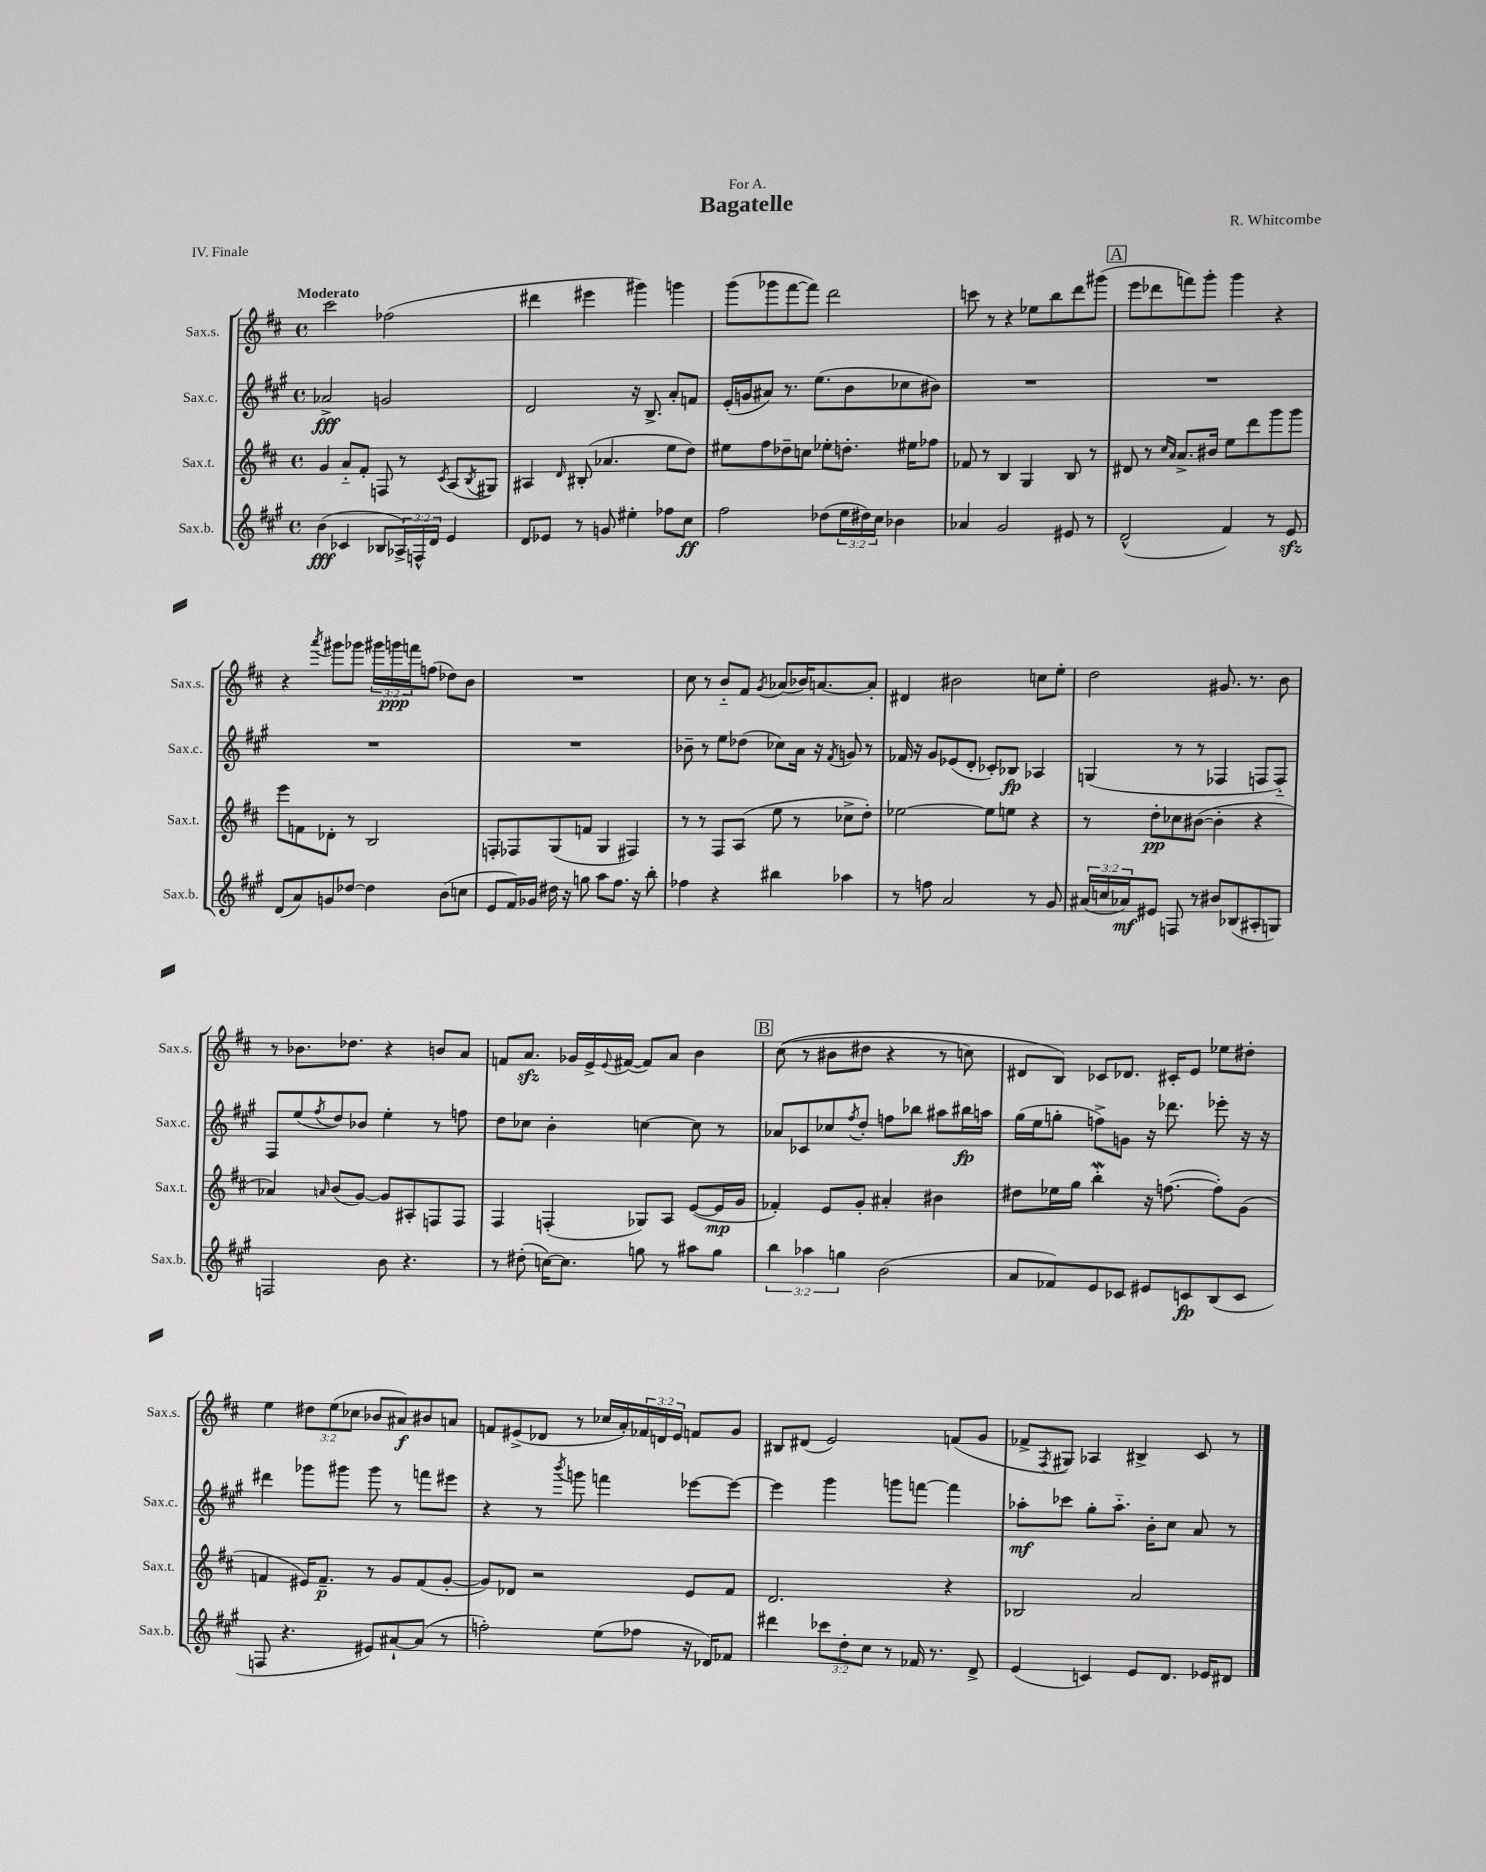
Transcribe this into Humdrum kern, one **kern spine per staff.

**kern	**dynam	**kern	**dynam	**kern	**dynam	**kern	**dynam
*part4	*part4	*part3	*part3	*part2	*part2	*part1	*part1
*staff4	*staff4	*staff3	*staff3	*staff2	*staff2	*staff1	*staff1
*I"Sax.b.	*	*I"Sax.t.	*	*I"Sax.c.	*	*I"Sax.s.	*
*I'Sax.b.	*	*I'Sax.t.	*	*I'Sax.c.	*	*I'Sax.s.	*
*clefG2	*	*clefG2	*	*clefG2	*	*clefG2	*
*k[f#c#g#]	*	*k[f#c#]	*	*k[f#c#g#]	*	*k[f#c#]	*
*M4/4	*	*M4/4	*	*M4/4	*	*M4/4	*
*met(c)	*	*met(c)	*	*met(c)	*	*met(c)	*
=1	=1	=1	=1	=1	=1	=1	=1
!	!	!	!	!	!	!LO:TX:a:B:t=Moderato	!
(4b\	fff	4g/	.	2a-X^/	fff	2ccc#\	.
4c-X/	.	8a/L	.	.	.	.	.
.	.	8f#'/J	.	.	.	.	.
8B-X/L	.	8Fn/	.	2gn/	.	(2ff-X\	.
24A-X^/L)	.	8r	.	.	.	.	.
24Fn^^/	.	.	.	.	.	.	.
24d/JJ	.	.	.	.	.	.	.
.	.	8qc#/	.	.	.	.	.
4e/	.	(8A/L	.	.	.	.	.
.	.	8qB/	.	.	.	.	.
.	.	8G#X/J)	.	.	.	.	.
=2	=2	=2	=2	=2	=2	=2	=2
8d/L	.	4A#X/	.	2d/	.	4ddd#X\	.
8e-X/J	.	.	.	.	.	.	.
.	.	16qqd/	.	.	.	.	.
8r	.	(8B#X'/	.	.	.	4eee#X\	.
8gn/	.	4.a-X/	.	.	.	.	.
4ee#X'\	.	.	.	16r	.	4ggg#X\)	.
.	.	.	.	8.B^/	.	.	.
8ff-X\L	.	8ee\L	.	8a'/L	.	4gggn\	.
8cc#\J	ff	8dd\J)	.	8fn/J	.	.	.
=3	=3	=3	=3	=3	=3	=3	=3
2ff#\	.	8ee#X\L	.	(16e'/LL	.	(8ggg\L	.
.	.	.	.	16gn/J	.	.	.
.	.	8ff#\	.	8a#X/J)	.	8ggg-X\	.
.	.	8dd-X~\	.	8.r	.	[8fff#\	.
.	.	8ccn\J	.	.	.	8fff#\J])	.
.	.	.	.	(8.ee\L	.	.	.
(8dd-X\L	.	8ee-X'\L	.	.	.	2ddd\	.
24ee\L	.	8.ddn'\J	.	8b\	.	.	.
24dd#X\)	.	.	.	.	.	.	.
24cc#\JJ	.	.	.	.	.	.	.
4b-X\	.	.	.	8cc-X\	.	.	.
.	.	16ee#X\KL	.	.	.	.	.
.	.	8ff-X\J	.	8b#X\J)	.	.	.
=4	=4	=4	=4	=4	=4	=4	=4
4a-X/	.	8f-X/	.	1r	.	8cccn\	.
.	.	8r	.	.	.	8r	.
2g#/	.	4B/	.	.	.	4r	.
.	.	4G/	.	.	.	8ee-X\L	.
.	.	.	.	.	.	8bb\	.
8e#X/	.	8B/	.	.	.	8ddd\	.
8r	.	8r	.	.	.	(8ggg#X\J	.
!!LO:REH:place=s1:t=A
=5	=5	=5	=5	=5	=5	=5	=5
(2d^^/	.	8d#X/	.	1r	.	8eee\L	.
.	.	8r	.	.	.	8ddd-X\	.
.	.	16qqcc#/LL	.	.	.	.	.
.	.	16qqa/JJ	.	.	.	.	.
.	.	8.a^/L	.	.	.	8fffn\)	.
.	.	.	.	.	.	8ggg'\J	.
.	.	16b#X/Jk	.	.	.	.	.
4f#/)	.	8ee\L	.	.	.	4ggg\	.
.	.	8ddd\	.	.	.	.	.
8r	.	8ggg\	.	.	.	4r	.
8ezz/	.	8ggg\J	.	.	.	.	.
!!LO:LB:g=z
=6	=6	=6	=6	=6	=6	=6	=6
(8d/L	.	8eee\L	.	1r	.	4r	.
8a/)	.	8fn\	.	.	.	.	.
.	.	.	.	.	.	8qaaa/	.
8gn/	.	8d-X'\J	.	.	.	8ggg#X\L	.
[8dd-X/J	.	8r	.	.	.	8ggg-X\J	.
4dd-\]	.	2B/	.	.	.	24ggg#X\LL	.
.	.	.	.	.	.	24gggn\	ppp
.	.	.	.	.	.	24fffn\J	.
.	.	.	.	.	.	(8ffn\J	.
(8b\L	.	.	.	.	.	8dd-X\L)	.
8ccn\J	.	.	.	.	.	8b\J	.
=7	=7	=7	=7	=7	=7	=7	=7
8e/L	.	8Fn'/L	.	1r	.	1r	.
16f#/L)	.	8F-X/	.	.	.	.	.
16g-X/JJ	.	.	.	.	.	.	.
16dd#X\	.	(8G/	.	.	.	.	.
16r	.	.	.	.	.	.	.
8ggn\	.	8fn/J	.	.	.	.	.
8aa\L	.	4G/	.	.	.	.	.
8.ff#\J	.	.	.	.	.	.	.
.	.	4F#X/)	.	.	.	.	.
16r	.	.	.	.	.	.	.
8bb'\	.	.	.	.	.	.	.
=8	=8	=8	=8	=8	=8	=8	=8
4ff-X\	.	8r	.	8b-X~\	.	8cc#\	.
.	.	8r	.	8r	.	8r	.
4r	.	8F#/L	.	8ee\L	.	8b/L	.
.	.	(8A/J	.	(8dd-X\J	.	8f#/J	.
.	.	.	.	.	.	8qg/	.
4bb#X\	.	8ee\	.	8cc-X\L)	.	(8a-X/L	.
.	.	8r	.	16a\Jk	.	16b-X/K)	.
.	.	.	.	16r	.	[8.an/	.
.	.	.	.	8qf#/	.	.	.
4aa-X\	.	8cc-X^\L	.	8gn/	.	.	.
.	.	8dd'\J)	.	8r	.	8a'/J]	.
=9	=9	=9	=9	=9	=9	=9	=9
8r	.	[2ee-X\	.	16f-X/	.	4d#X/	.
.	.	.	.	16r	.	.	.
8ffn\	.	.	.	8g#/L	.	.	.
2a/	.	.	.	(8e-X/	.	2b#X\	.
.	.	.	.	8d'/J	.	.	.
.	.	8ee-\L]	.	8c-X'/L)	.	.	.
.	.	8een\J	.	8B-X/J	fp	.	.
8r	.	4r	.	4A-X/	.	8ccn\L	.
8g#/	.	.	.	.	.	8ee'\J	.
=10	=10	=10	=10	=10	=10	=10	=10
(24a#X/LL	.	8r	.	(4Gn/	.	2dd\	.
24ccn/	.	.	.	.	.	.	.
24a-X/J)	mf	.	.	.	.	.	.
8e#X/J	.	8dd'\L	pp	.	.	.	.
8Fn/	.	8cc-X\	.	8r	.	.	.
8r	.	([8b#X\J	.	8r	.	.	.
8b#X/L	.	4b#'\]	.	4F-X/	.	8.g#X/	.
(8B-X/	.	.	.	.	.	.	.
.	.	.	.	.	.	8.r	.
8A#X'/	.	4r	.	8Fn/L	.	.	.
8Gn/J)	.	.	.	8F/J)	.	8b\	.
!!LO:LB:g=z
=11	=11	=11	=11	=11	=11	=11	=11
2Fn/	.	4a-X/)	.	8F#/L	.	8r	.
.	.	.	.	(8ee/	.	8.b-X\L	.
.	.	16qqan/	.	8qff#/	.	.	.
.	.	(8b/L	.	8dd/)	.	.	.
.	.	.	.	.	.	8.dd-X\J	.
.	.	[8g/J)	.	8b-X/J	.	.	.
8b\	.	8g/L]	.	4ee'\	.	4r	.
4.r	.	8A#X'/	.	.	.	.	.
.	.	8Fn/	.	8r	.	8bn/L	.
.	.	8F/J	.	8ffn\	.	8a/J	.
=12	=12	=12	=12	=12	=12	=12	=12
8r	.	4F#/	.	8dd\L	.	8fn/L	.
(8dd#X'\	.	.	.	8cc-X\J	.	8.azz/J	.
[16ccn\KL)	.	(4Fn'/	.	4b'\	.	.	.
8.cc\J]	.	.	.	.	.	16g-X/LL	.
.	.	.	.	.	.	16e^/	.
.	.	.	.	.	.	8qqe/	.
.	.	.	.	.	.	([16f#X/JJ	.
8ggn\	.	8G-X/L)	.	[4ccn\	.	8f#/L])	.
8r	.	8A/J	.	.	.	8a/J	.
8aa#X\L	.	([8e/L	.	8cc\]	.	4b\	.
8gg\J	.	16e/L]	mp	8r	.	.	.
.	.	16g/JJ	.	.	.	.	.
!!LO:REH:place=s1:t=B
=13	=13	=13	=13	=13	=13	=13	=13
6bb\	.	4f-X'/)	.	8a-X/L	.	((8cc#\	.
.	.	.	.	8c-X/	.	8r	.
6aa-X\	.	.	.	.	.	.	.
.	.	8e/L	.	8cc-X/	.	8b#X\L	.
6ggn\	.	.	.	.	.	.	.
.	.	.	.	8qff#/	.	.	.
.	.	8g'/J	.	8dd'/J	.	8dd#X\J	.
(2b\	.	4a#X'/	.	8ffn\L	.	4r	.
.	.	.	.	8bb-X\J	.	.	.
.	.	4b#X\	.	8aa#X\L	.	8r	.
.	.	.	.	16bb#X\L	fp	8ccn\)	.
.	.	.	.	16aan\JJ	.	.	.
=14	=14	=14	=14	=14	=14	=14	=14
8a/L	.	8dd#X\L	.	(16gg#\LL	.	8d#X/L	.
.	.	.	.	16ee\J	.	.	.
8f-X/)	.	16ee-X\L	.	8ggn'\J	.	8B/J)	.
.	.	16gg\JJ	.	.	.	.	.
8e/	.	4bbW'\	.	8ffn^\L)	.	8c-X/L	.
8c-X/J	.	.	.	8gn\J	.	8.d-X/J	.
8e#X/L	.	16r	.	16r	.	.	.
.	.	([8.ffn\	.	8.ddd-X\	.	16c#X'/KL	.
8cn/	fp	.	.	.	.	8e/J	.
(8B/	.	8ff'\L])	.	8eee-X'\	.	8ee-X\L	.
8c/J	.	(8g\J	.	16r	.	8dd#X'\J	.
.	.	.	.	16r	.	.	.
!!LO:LB:g=z
=15	=15	=15	=15	=15	=15	=15	=15
8Fn/	.	4fn/	.	4ddd#X\	.	4ee\	.
4.r	.	.	.	.	.	.	.
.	.	16e#X/KL)	.	8ggg-X\L	.	12dd#X\L	.
.	.	8.f~/J	p	.	.	.	.
.	.	.	.	.	.	(12ee\	.
.	.	.	.	8ggg#X\J	.	.	.
.	.	.	.	.	.	12cc-X\J	.
8e#X/L)	.	8r	.	8ggg#\	.	8b-X/L	.
[8a#X`/	.	8g/L	.	8r	.	8a#X/)	f
(8a#/J]	.	(8f/	.	8fffn\L	.	8b#X/	.
8r	.	[8g'/J	.	8eee#X\J	.	8an/J	.
=16	=16	=16	=16	=16	=16	=16	=16
2ffn'\)	.	8g/L])	.	4r	.	8fn/L	.
.	.	8d-X/J	.	.	.	(8e#X^/	.
.	.	2r	.	8r	.	8d-X/J	.
.	.	.	.	8qbbb/	.	.	.
.	.	.	.	8gggn\	.	8r	.
(8ee\L	.	.	.	4fffn\	.	16cc-X/LL	.
.	.	.	.	.	.	16a'/)	.
8ff-X\J	.	.	.	.	.	24f-X/	.
.	.	.	.	.	.	24dn/	.
.	.	.	.	.	.	24e#/JJ	.
16r	.	8e/L	.	[8eee-X\L	.	8fn/L	.
16d-X/KL)	.	.	.	.	.	.	.
8f-X/J	.	8f#/J	.	8eee-\J_	.	8g/J	.
=17	=17	=17	=17	=17	=17	=17	=17
4ddd#X\	.	2.d/	.	4eee-\]	.	8B#X/L	.
.	.	.	.	.	.	(8d#X/J	.
12ccc-X\L	.	.	.	4ggg#\	.	2e/)	.
12dd'\	.	.	.	.	.	.	.
12cc#\J	.	.	.	.	.	.	.
8r	.	.	.	8gggn\L	.	.	.
16f-X/	.	.	.	[8fffn\J	.	.	.
8.r	.	.	.	.	.	.	.
.	.	4r	.	4fff\]	.	(8fn/L	.
8d^/	.	.	.	.	.	8g/J	.
=18	=18	=18	=18	=18	=18	=18	=18
(4e/	.	2B-X/	.	8aa-X'\L	mf	8f-X^/L	.
.	.	.	.	.	.	8qF#/	.
.	.	.	.	8ccc-X\J	.	8G#X/J)	.
4cn/)	.	.	.	8gg#'\L	.	4A-X/	.
.	.	.	.	8.aa-\J	.	.	.
8e/L	.	2a/	.	.	.	4B#X^/	.
.	.	.	.	16b'\KL	.	.	.
8.d/J	.	.	.	8cc#\J	.	.	.
.	.	.	.	8a/	.	8c#/	.
16e-X/KL	.	.	.	.	.	.	.
8d#X/J	.	.	.	8r	.	8r	.
==	==	==	==	==	==	==	==
*-	*-	*-	*-	*-	*-	*-	*-
